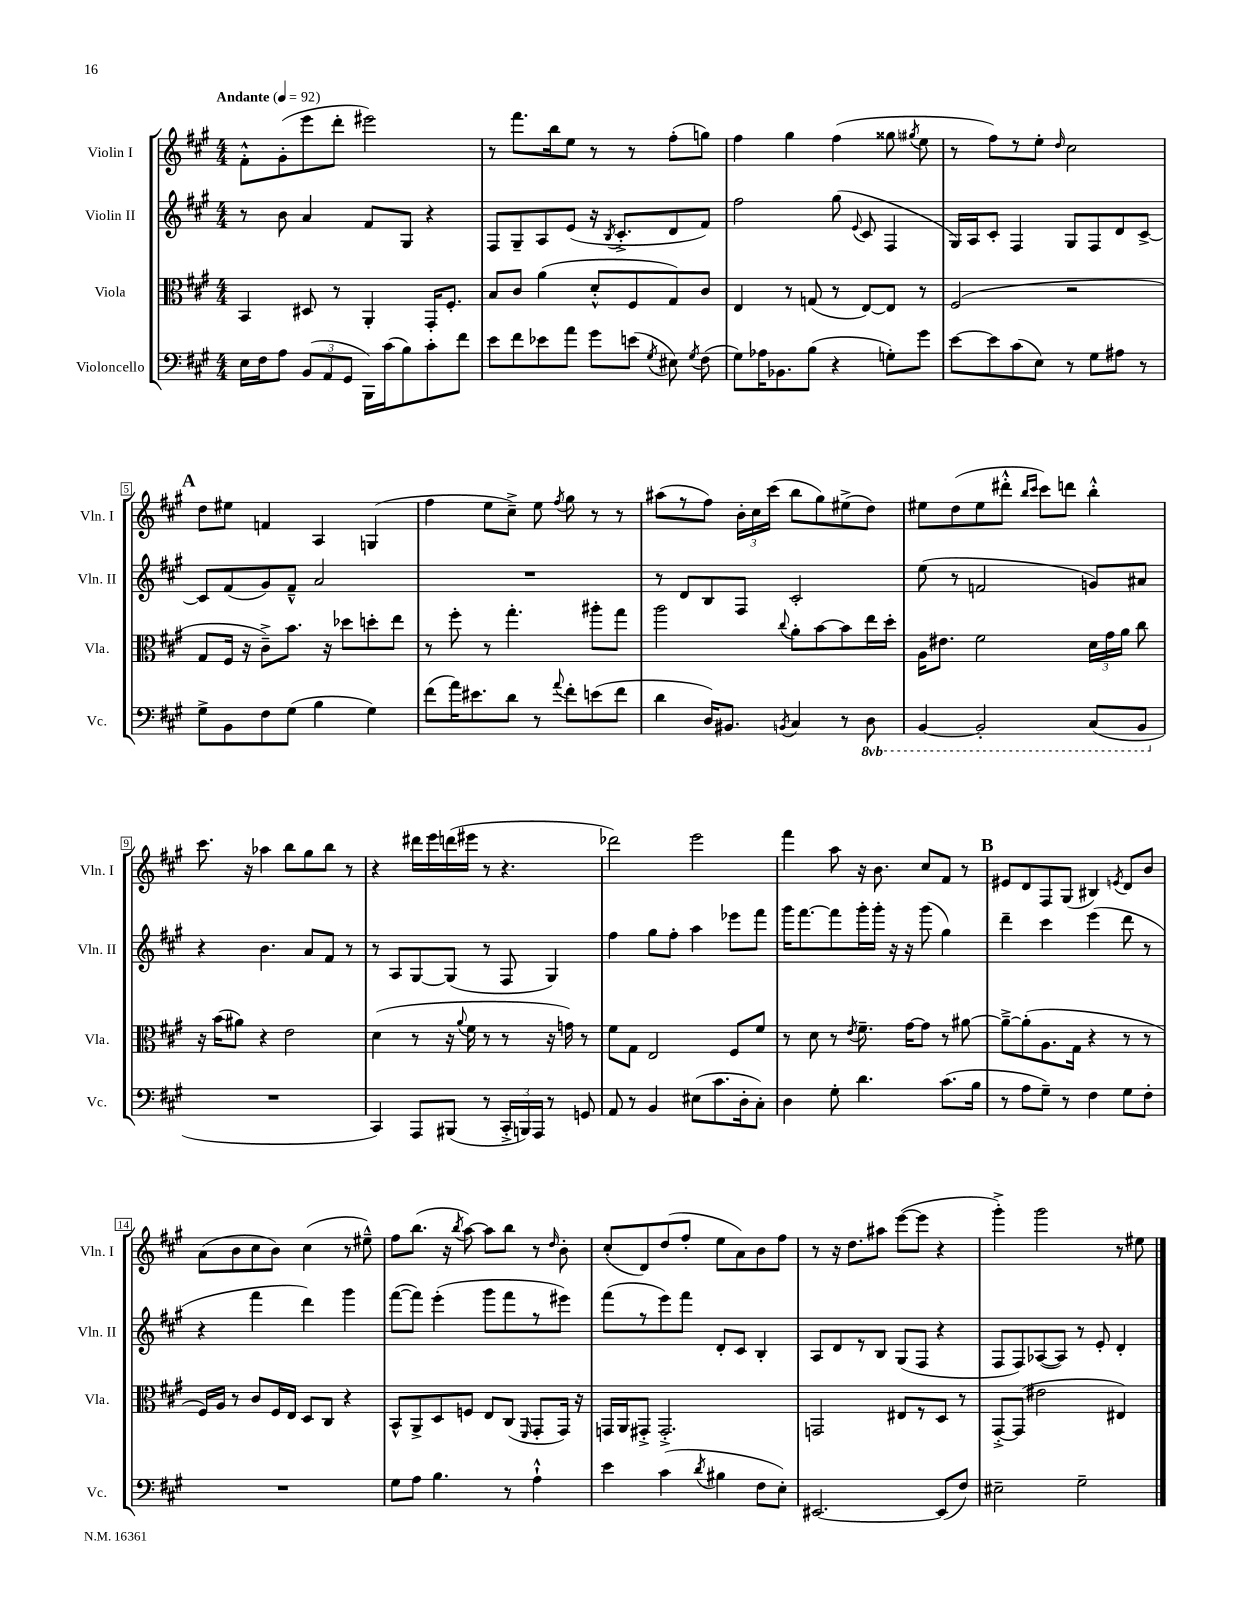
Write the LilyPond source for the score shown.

<<
\new StaffGroup <<
\new Staff = "s0" \with { instrumentName = "Violin I" shortInstrumentName = "Vln. I" } {
    \clef treble \key a \major \numericTimeSignature \time 4/4 \tempo "Andante" 4 = 92
    \autoBeamOff fis'8[-.-^ gis'8-.( e'''8 d'''8]-. eis'''2) |
    r8 fis'''8.[ b''16 e''8] r8 r8 fis''8[-.( g''8]) |
    fis''4 gis''4 fis''4( gisis''8 \acciaccatura { gis''8 } e''8 |
    r8 fis''8[) r8 e''8]-. \grace { d''16 } cis''2 |
    \mark \markup { \bold "A" } d''8[ eis''8] f'4 a4 g4( |
    fis''4 e''8[ cis''8]--->) e''8 \acciaccatura { fis''8 } gis''8 r8 r8 |
    ais''8[( r8 fis''8]) \tuplet 3/2 { b'16[-. cis''16 cis'''16]( } b''8[ gis''8) eis''8->( d''8]) |
    eis''8[ d''8( eis''8 dis'''8]-.-^ \grace { b''16[ cis'''16] } cis'''8[) d'''8] b''4-.-^ |
    cis'''8. r16 aes''4 b''8[ gis''8 b''8] r8 |
    r4 dis'''16[ e'''16 d'''16( eis'''16] r8 r4. |
    des'''2) e'''2 |
    fis'''4 a''8 r16 b'8. cis''8[ fis'8] r8 |
    \mark \markup { \bold "B" } eis'8[ d'8 fis8 gis8]( bis4) \acciaccatura { e'8 } d'8[ b'8] |
    a'8[( b'8 cis''8 b'8]) cis''4( r8 eis''8---^) |
    fis''8[ b''8.]( r16 \acciaccatura { b''8 } a''8~) a''8[ b''8] r8 \grace { d''16 } b'8-. |
    cis''8[-.( d'8) d''8( fis''8]-. e''8[ a'8) b'8 fis''8] |
    r8 r16 d''8.[ ais''8] e'''8[~( e'''8] r4 |
    gis'''4-.->) gis'''2 r8 eis''8 \bar "|." |
}
\new Staff = "s1" \with { instrumentName = "Violin II" shortInstrumentName = "Vln. II" } {
    \clef treble \key a \major \numericTimeSignature \time 4/4
    \autoBeamOff r8 b'8 a'4 fis'8[ gis8] r4 |
    fis8[ gis8-- a8 e'8]( r16 \acciaccatura { b8 } cis'8.[-.-> d'8 fis'8]) |
    fis''2 gis''8( \appoggiatura { e'8 } cis'8 fis4 |
    gis16[) a16 cis'8]-. fis4 gis8[ fis8 d'8 cis'8]~-> |
    \mark \markup { \bold "A" } cis'8[ fis'8( gis'8) fis'8]---^ a'2 |
    R1 |
    r8 d'8[ b8 fis8] cis'2-. |
    e''8( r8 f'2 g'8[) ais'8] |
    r4 b'4. a'8[ fis'8] r8 |
    r8 a8[ gis8~ gis8]( r8 fis8 gis4) |
    fis''4 gis''8[ fis''8]-. a''4 ees'''8[ fis'''8] |
    gis'''16[ fis'''8.~ fis'''8 gis'''16-. gis'''16]-. r16 r16 gis'''8( gis''4) |
    \mark \markup { \bold "B" } d'''4-- cis'''4 e'''4( d'''8 r8 |
    r4 fis'''4 d'''4) gis'''4 |
    fis'''8[~( fis'''8]) e'''4-.( gis'''8[ fis'''8 r8 eis'''8]) |
    fis'''8[( r8 e'''8) fis'''8] d'8[-. cis'8] b4-. |
    a8[ d'8 r8 b8] gis8[( fis8] r4 |
    fis8[ fis8) aes8~( aes8]) r8 e'8-. d'4-. \bar "|." |
}
\new Staff = "s2" \with { instrumentName = "Viola" shortInstrumentName = "Vla." } {
    \clef alto \key a \major \numericTimeSignature \time 4/4
    \autoBeamOff b,4 dis8 r8 a,4-. gis,16[-. fis8.]-. |
    b8[ cis'8] a'4( d'8[-.-^ fis8 gis8) cis'8] |
    e4 r8 g8( r8 e8[~) e8] r8 |
    fis2( r2 |
    \mark \markup { \bold "A" } gis8[ fis16] r16 cis'8[--->) b'8.] r16 des''8[ d''8-. e''8] |
    r8 fis''8-. r8 gis''4.-. ais''8[-. gis''8] |
    a''2 \appoggiatura { cis''8 } a'8[-. b'8~ b'8 e''16 d''16]-. |
    a16[ eis'8.] fis'2 \tuplet 3/2 { d'16[ gis'16 a'16] } cis''8 |
    r16 b'16[( ais'8]) r4 e'2 |
    d'4( r8 r16 \appoggiatura { a'8 } fis'16 r8 r8 r16 g'16) r8 |
    fis'8[ gis8] e2 fis8[ fis'8] |
    r8 d'8 r8 \acciaccatura { e'8 } fis'8.-- gis'16[~ gis'8] r8 ais'8~ |
    \mark \markup { \bold "B" } ais'8[~---> ais'8-.( a8. gis16] r4 r8 r8 |
    fis16[) a16] r8 cis'8[ fis16 e16] d8[ cis8] r4 |
    b,8[-^ a,8-> d8 f8] e8[ cis8]( \grace { fis,16 } gis,8[-. gis,16]) r16 |
    g,16[ a,16 gis,8]-.-> gis,2.-.-> |
    g,2 eis8[ r8 d8] r8 |
    gis,8[~-.-> gis,8]( eis'2 eis4) \bar "|." |
}
\new Staff = "s3" \with { instrumentName = "Violoncello" shortInstrumentName = "Vc." } {
    \clef bass \key a \major \numericTimeSignature \time 4/4 \set Staff.ottavationMarkups = #ottavation-simple-ordinals
    \autoBeamOff e16[ fis16 a8] \tuplet 3/2 { b,8[( a,8 gis,8] } b,,16[) cis'16( b8) cis'8-. fis'8] |
    e'8[ fis'8 ees'8 a'8] gis'8[ e'8]( \acciaccatura { gis8 } eis8) \acciaccatura { gis8 } fis8( |
    gis8[) aes16 bes,8. b8]( r4 g8[-.) gis'8] |
    e'8[~ e'8 cis'8( e8]) r8 gis8[ ais8] r8 |
    \mark \markup { \bold "A" } gis8[-> b,8 fis8 gis8]( b4 gis4) |
    fis'8[( a'16) eis'8. d'8] r8 \appoggiatura { a'8 } fis'8[-. e'8( fis'8] |
    d'4 d16[) bis,8.] \acciaccatura { b,8 } cis4 r8 \ottava #-1 d,8 |
    b,,4~ b,,2-. cis,8[( b,,8] \ottava #0 |
    R1 |
    cis,4) a,,8[ bis,,8]( r8 \tuplet 3/2 { cis,16[-.-> b,,16) a,,16] } r8 g,8 |
    a,8 r8 b,4 eis8[( cis'8. d16-. cis8]-.) |
    d4 gis8-. d'4. cis'8.[( b16] |
    \mark \markup { \bold "B" } r8 a8[ gis8]--) r8 fis4 gis8[ fis8]-. |
    R1 |
    gis8[ a8] b4. r8 a4-!-^ |
    e'4 cis'4( \acciaccatura { d'8 } bis4 fis8[ e8]-.) |
    eis,2.~ eis,8[( fis8]) |
    eis2-- gis2-- \bar "|." |
}
>>
>>
\layout { \context { \Score \override BarNumber.stencil = #(make-stencil-boxer 0.1 0.3 ly:text-interface::print) } }
